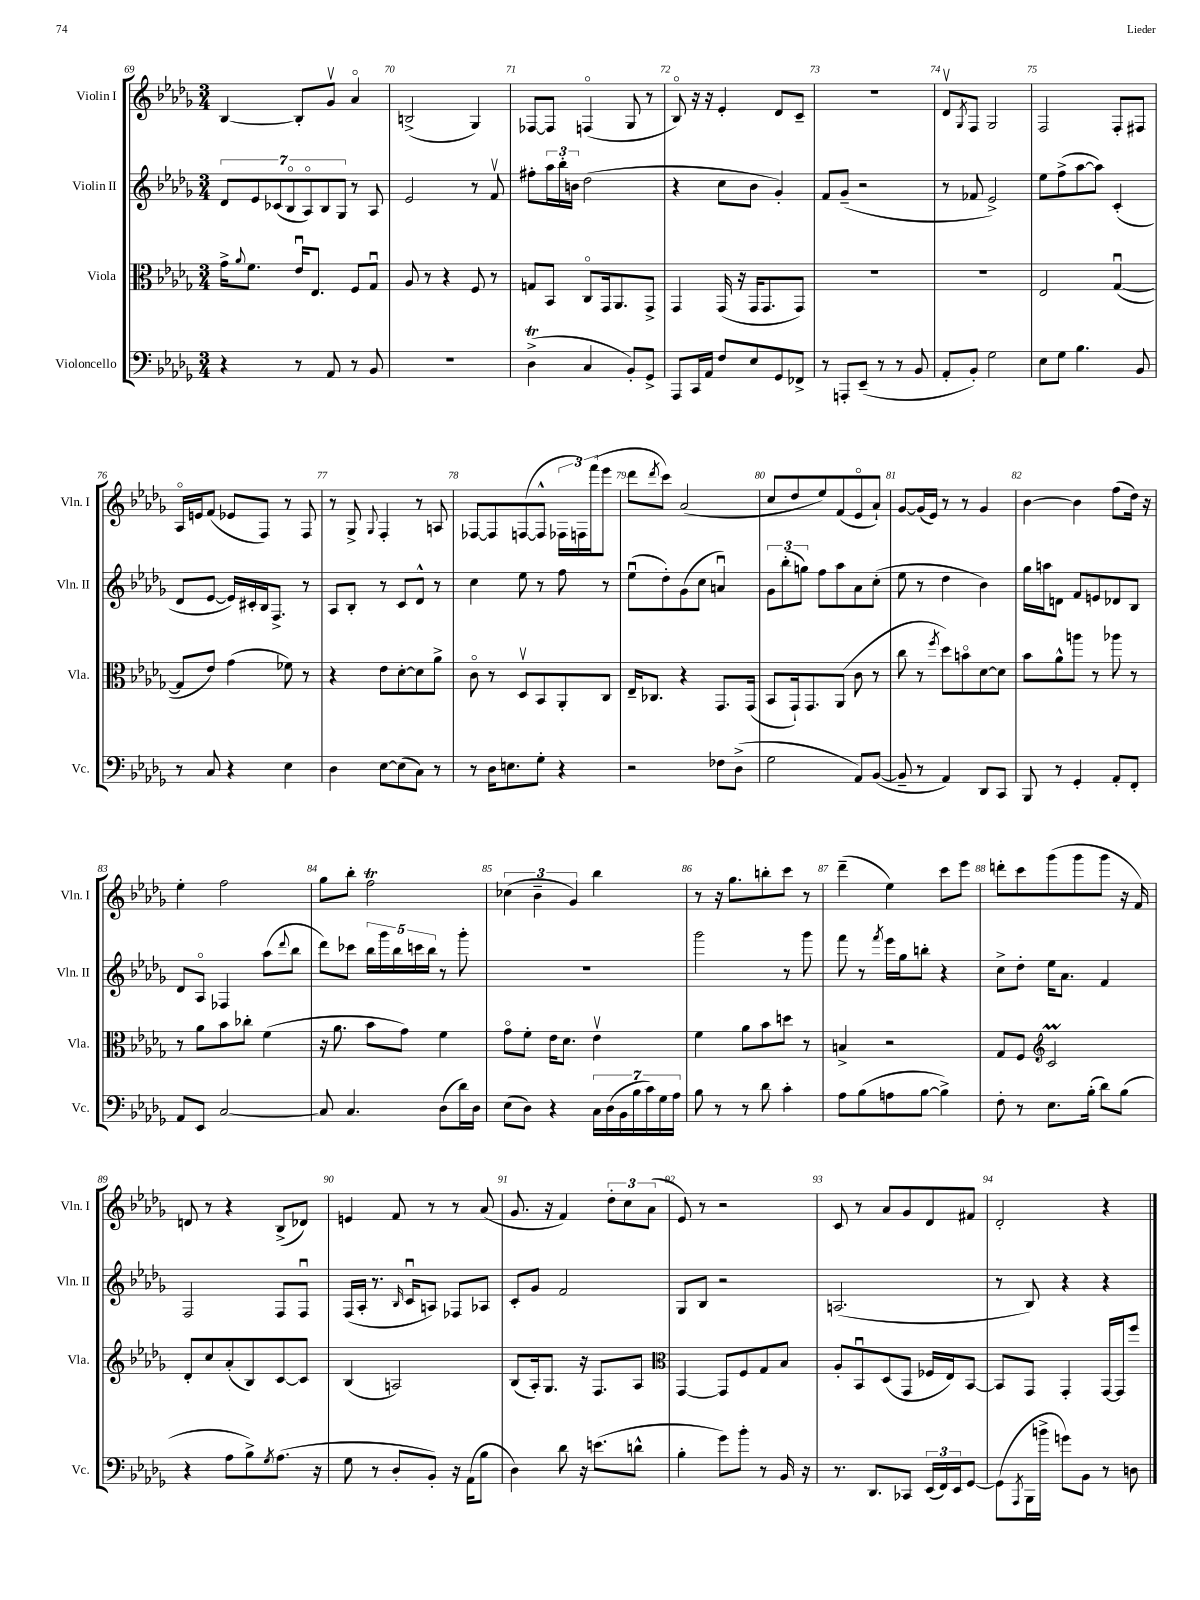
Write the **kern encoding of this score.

**kern	**kern	**kern	**kern
*staff4	*staff3	*staff2	*staff1
*clefF4	*clefC3	*clefG2	*clefG2
*k[b-e-a-d-g-]	*k[b-e-a-d-g-]	*k[b-e-a-d-g-]	*k[b-e-a-d-g-]
*M3/4	*M3/4	*M3/4	*M3/4
4r	16g-^	14d-	[4B-
.	8qqa-	.	.
.	8.f	.	.
.	.	14e-	.
.	.	(14c-	.
.	.	14B-o	.
8r	16e-u	.	8B-']
.	.	14A-o)	.
.	8.E-	.	.
.	.	14B-	.
8AA-	.	.	8g-v
.	.	14G-	.
8r	8F	8r	4a-o
8BB-	8G-u	8A-	.
=	=	=	=
2.r	8A-	2e-	(2B^
.	8r	.	.
.	4r	.	.
.	8F	8r	4G-)
.	8r	8fv	.
=	=	=	=
(4D-^	8G	8ff#'	[8F-
.	8BB-	24aa-	8F-]
.	.	24bb-'	.
.	.	24b	.
4C	8Co	(2dd-	(4Fo
.	16GG-	.	.
.	8.AA-	.	.
8BB-')	.	.	8G-
8GG-^	8GG-^	.	8r
=	=	=	=
8AAA-	4GG-	4r	8B-o)
16CC	.	.	16r
16AA-	.	.	16r
8F	(16GG-	8cc	4e-'
.	16r	.	.
8E-	16GG-	8b-	.
.	8.GG-	.	.
8GG-	.	4g-')	8d-
8FF-^	8GG-)	.	8c~
=	=	=	=
8r	2.r	8f	2.r
8AAA'	.	(8g-~	.
(8EE-~	.	2r	.
8r	.	.	.
8r	.	.	.
8BB-	.	.	.
=	=	=	=
8AA-'	2.r	8r	8d-v
.	.	.	8qG-
8BB-')	.	8f-	8F
2G-	.	2e-^)	2G-
=	=	=	=
8E-	2E-	8ee-	2F
8G-	.	(8ff^	.
4.B-	.	[8aa-	.
.	.	8aa-])	.
.	([4G-u	(4c'	8F'
8BB-	.	.	8F#
=	=	=	=
8r	8G-]	8d-	16A-o
.	.	.	16e
8C	8e-)	[8e-	(8f
4r	(4g-	16e-])	8e-
.	.	16c#'	.
.	.	16B-	8F)
.	.	8.F^	.
4E-	8f-)	.	8r
.	8r	8r	8F
=	=	=	=
4D-	4r	8A-	8r
.	.	8B-'	8G-^
.	.	.	8qqG-
[8E-	8e-	8r	4F'
(8E-]	[8d-'	8c	.
8C)	8d-]	8d-^^	8r
8r	8a-^	8r	8A
=	=	=	=
8r	8co	4cc	[8F-
16D-	8r	.	8F-]
8.E	.	.	.
.	8D-v	8ee-	([8F
8G-'	8BB-	8r	8F^^]
4r	8AA-'	8ff	24F-
.	.	.	24F)
.	.	.	(24fff
.	8C	8r	8eee-
=	=	=	=
2r	16E-~	(8ee-u	8ddd-
.	8.C-	.	.
.	.	.	8qddd-
.	.	8dd-')	8ccc)
.	4r	(8g-	(2a-
.	.	8cc	.
8F-	8.GG-	4au)	.
(8D-^	.	.	.
.	(16GG-	.	.
=	=	=	=
2G-	8BB-	12g-	8cc
.	.	(12bb-'	.
.	16GG-`)	.	8dd-
.	.	12gg)	.
.	8.GG-	.	.
.	.	8ff	8ee-)
.	(8AA-	8aa-	(8f
8AA-)	8c	8a-	8e-o
([8BB-	8r	(8cc'	8a-`)
=	=	=	=
8BB-~]	8cc	8ee-	[8g-
8r	8r	8r	(16g-]
.	.	.	16e-)
.	8qff	.	.
4AA-)	8dd-)	4dd-	8r
.	8bo	.	8r
8DD-	[8d-	4b-)	4g-
8CC	8d-]	.	.
=	=	=	=
8BBB-	8b-	16gg-	[4b-
.	.	16aa	.
8r	8a-^^	8d	.
4GG-'	8aa	8f	4b-]
.	8r	8e	.
8AA-'	8aa-	8d-	(8ff
8FF'	8r	8B-	16dd-)
.	.	.	16r
=	=	=	=
8AA-	8r	8d-	4ee-'
8EE-	8a-	8A-o	.
[2C	8b-	4F-	2ff
.	8cc-'	.	.
.	(4f	(8aa-	.
.	.	8qqddd-	.
.	.	8bb-	.
=	=	=	=
8C]	16r	8ddd-)	8gg-
.	8.a-	.	.
4.C	.	8ccc-	8bb-'
.	8b-	20bb-	2ff
.	.	20ggg-	.
.	.	20bb-	.
.	8g-)	.	.
.	.	20ccc	.
.	.	20bb-	.
(8D-	4f	8r	.
16d-)	.	8ggg-'	.
16D-	.	.	.
=	=	=	=
(8E-	8g-o	2.r	(6cc-
8D-)	8f'	.	.
.	.	.	6b-~
4r	16e-	.	.
.	8.d-	.	.
.	.	.	6g-)
28C	4e-v	.	4bb-
(28D-	.	.	.
28BB-	.	.	.
28B-	.	.	.
28c)	.	.	.
28G-	.	.	.
28A-	.	.	.
=	=	=	=
8B-	4f	2ggg-	8r
8r	.	.	16r
.	.	.	8.gg-
8r	8a-	.	.
8d-	8b-	.	8bb'
4c'	8dd	8r	8ccc
.	8r	8ggg-	8r
=	=	=	=
8A-	4B^	8fff	(4ddd-~
(8B-	.	8r	.
.	.	8qfff	.
8A	2r	16eee-	4ee-)
.	.	16gg-	.
[8B-	.	8bb'	.
4B-^])	.	4r	8ccc
.	.	.	8eee-
=	=	=	=
8F'	8G-	8cc^	8ddd'
8r	8F	8dd-'	8ccc
*	*clefG2	*	*
8.E-	2c	16ee-	(8ggg-
.	.	8.a-	.
.	.	.	8ggg-
(16B-'	.	.	.
8d-)	.	4f	8ggg-
(8B-	.	.	16r
.	.	.	16f)
=	=	=	=
4r	8d-'	2F	8d
.	8cc	.	8r
8A-	(8a-'	.	4r
8B-^)	8B-)	.	.
8qG-	.	.	.
(8.A-	[8c	8F	(8B-^
.	8c]	8Fu	8d-)
16r	.	.	.
=	=	=	=
8G-	(4B-	(16F	4e
.	.	16A-'	.
8r	.	8.r	.
8D-'	2A)	.	8f
.	.	16qqB-	.
.	.	16cu	.
8BB-')	.	8A)	8r
16r	.	8F-	8r
(16AA-	.	.	.
8B-	.	8A-	(8a-
=	=	=	=
4D-)	(8B-	8c'	8.g-
.	16A-')	8g-	.
.	8.G-	.	16r
8d-	.	2f	4f)
16r	16r	.	.
(8.e	8.F	.	.
.	.	.	12dd-'
.	.	.	12cc
8d^^	8A-	.	.
.	.	.	(12a-
=	=	=	=
*	*clefC3	*	*
4B-'	[4GG-	8G-	8e-)
.	.	8B-	8r
8g-)	8GG-]	2r	2r
8b-'	8F	.	.
8r	8G-	.	.
16BB-	8B-	.	.
16r	.	.	.
=	=	=	=
8.r	8A-'	(2.A	8c
.	8BB-u	.	8r
8.DD-	.	.	.
.	(8D-	.	8a-
8CC-	8GG-	.	8g-
(24EE-	16F-	.	8d-
24FF)	.	.	.
.	16E-)	.	.
24EE-	.	.	.
[8GG-	[8BB-	.	8f#
=	=	=	=
(8GG-]	8BB-]	8r	2d-'
8qAAA-	.	.	.
16BBB-	8GG-	8B-)	.
16b^	.	.	.
8g)	4GG-'	4r	.
8BB-	.	.	.
8r	[16GG-	4r	4r
.	16GG-]	.	.
8D	8ff	.	.
==	==	==	==
*-	*-	*-	*-
